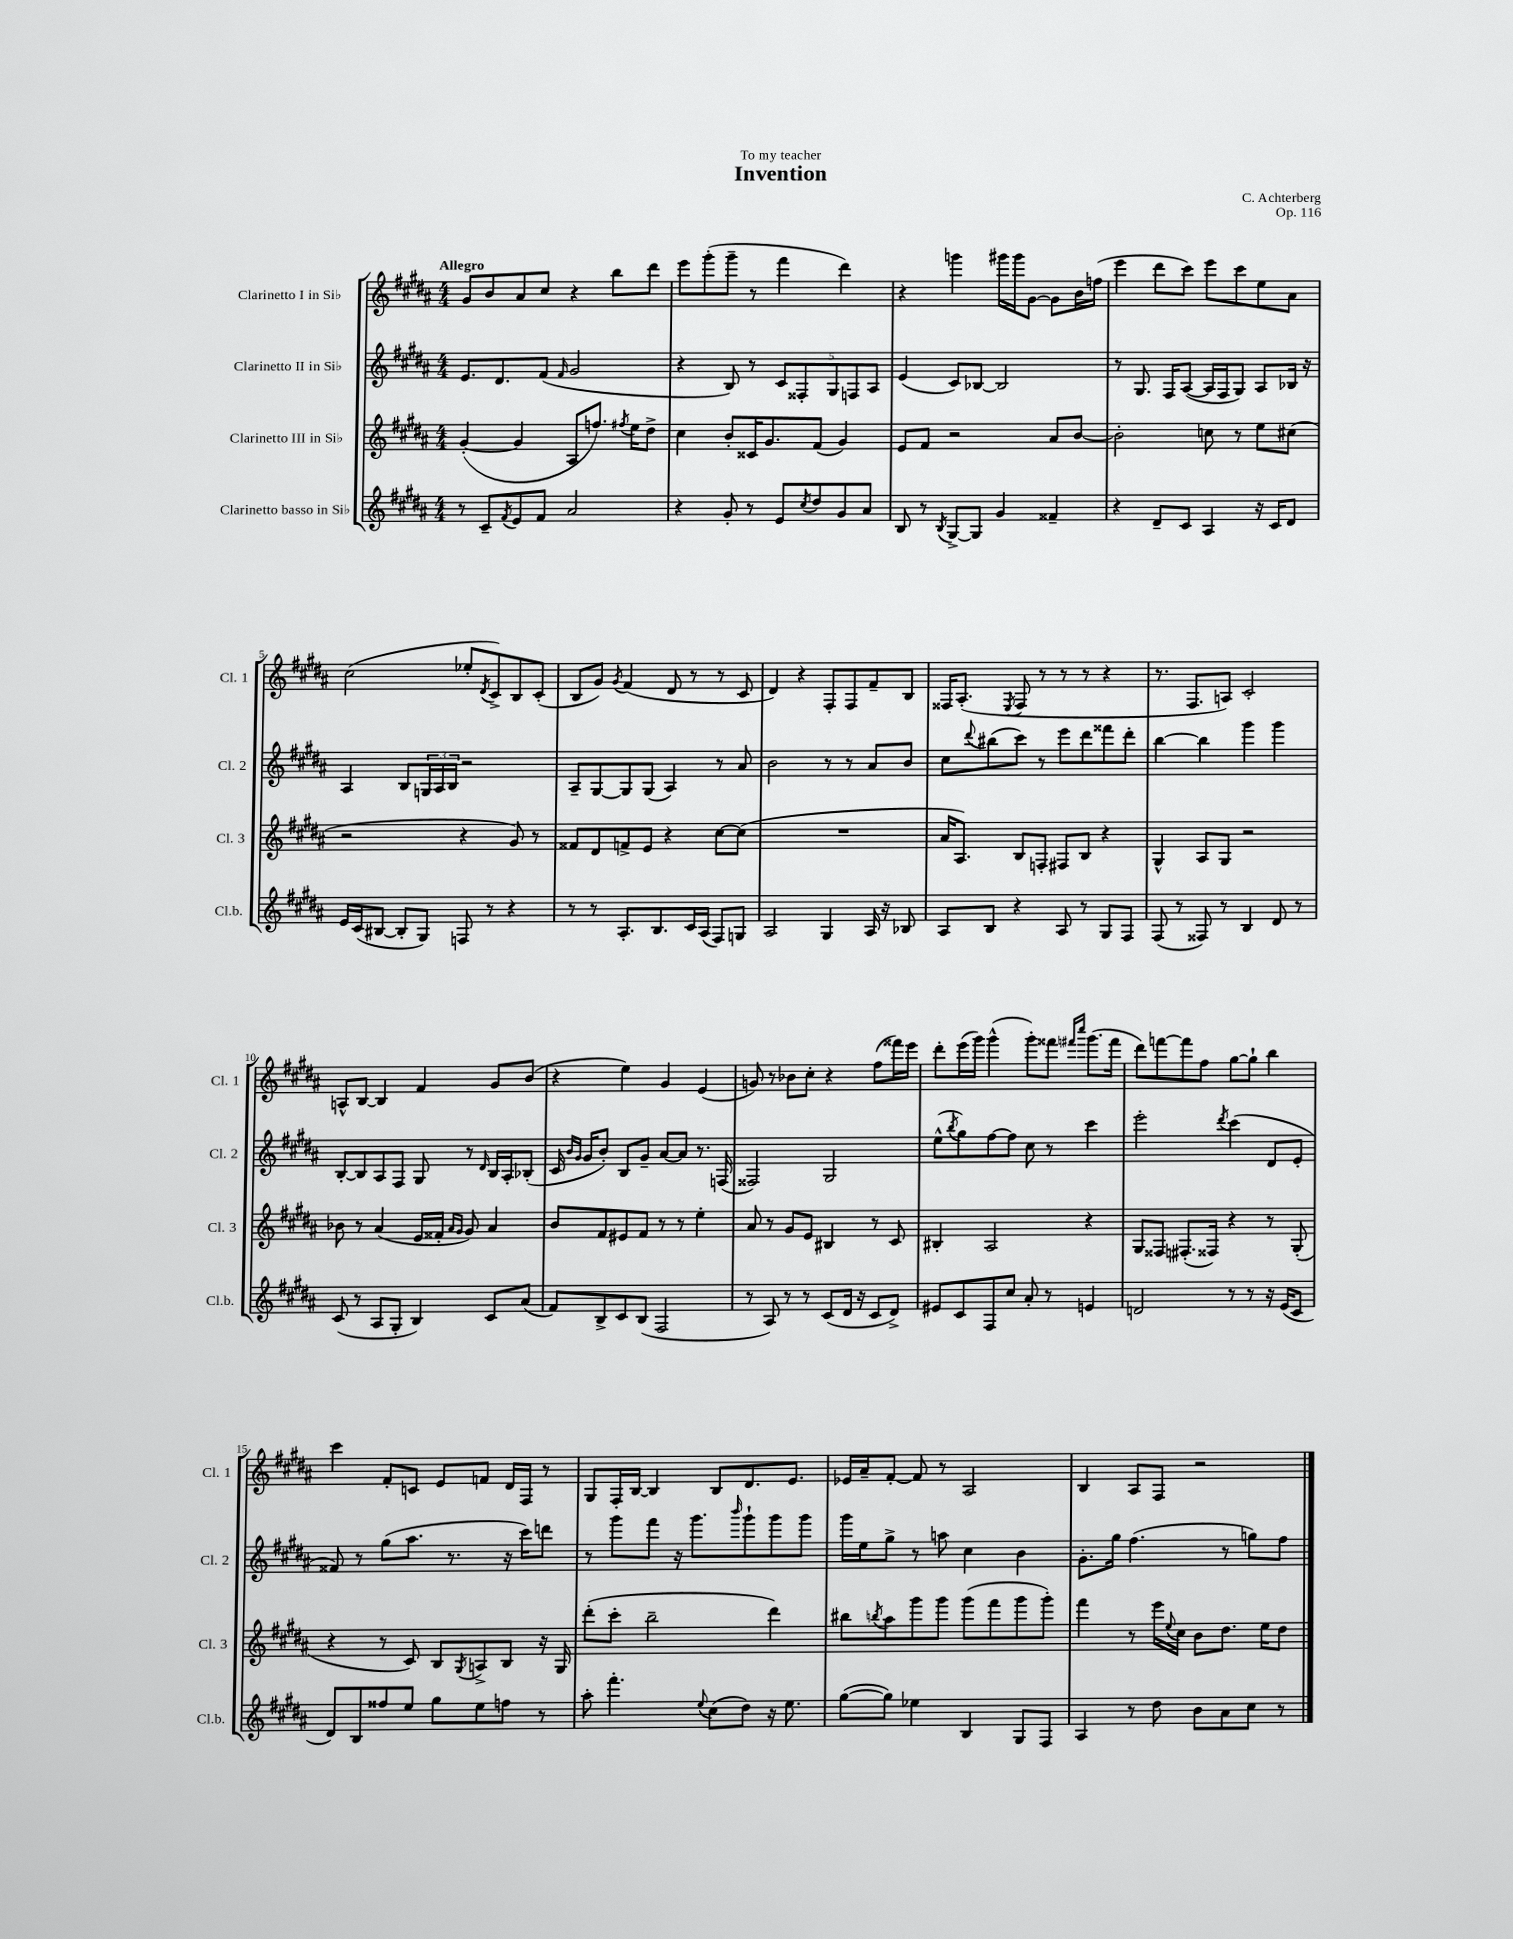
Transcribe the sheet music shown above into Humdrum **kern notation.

**kern	**kern	**kern	**kern
*part4	*part3	*part2	*part1
*staff4	*staff3	*staff2	*staff1
*I"Clarinetto basso in Si♭	*I"Clarinetto III in Si♭	*I"Clarinetto II in Si♭	*I"Clarinetto I in Si♭
*I'Cl.b.	*I'Cl. 3	*I'Cl. 2	*I'Cl. 1
*clefG2	*clefG2	*clefG2	*clefG2
*k[f#c#g#d#a#]	*k[f#c#g#d#a#]	*k[f#c#g#d#a#]	*k[f#c#g#d#a#]
*M4/4	*M4/4	*M4/4	*M4/4
=1	=1	=1	=1
!	!	!	!LO:TX:a:B:t=Allegro
8r	([4g#'/	8.e/L	8g#/L
8c#~/L	.	.	8b/
.	.	8.d#/	.
8qf#/	.	.	.
8e/	4g#/]	.	8a#/
8f#/J	.	(8f#/J	8cc#/J
.	.	16qqf#/	.
2a#/	8A#/L	2g#/	4r
.	8.ffn/J)	.	.
.	.	.	8bb\L
.	8qff#X/	.	.
.	16ee\KL	.	.
.	8dd#^\J	.	8ddd#\J
=2	=2	=2	=2
4r	4cc#\	4r	8eee\L
.	.	.	(8ggg#'\
8g#'/	8b'/L	8B/)	8ggg#~\J
8r	16c##X/K	8r	8r
.	8.g#/	.	.
8e/L	.	10c#/L	4fff#\
.	.	10F##X'/	.
8qcc#/	.	.	.
8dd#/	(8f#/J	.	.
.	.	10G#/	.
8g#/	4g#/)	.	4ddd#\)
.	.	10Fn/	.
8a#/J	.	.	.
.	.	10A#/J	.
=3	=3	=3	=3
8B/	8e/L	(4e/	4r
8r	8f#/J	.	.
8qB/	.	.	.
[8G#^/L	2r	8c#/L)	4gggn\
8G#/J]	.	[8B-X/J	.
4g#/	.	2B-/]	16ggg#X\LL
.	.	.	16ggg#\J
.	.	.	[8g#\J
4f##X~/	8a#/L	.	8g#\L]
.	[8b/J	.	16b\L
.	.	.	(16ffn\JJ
=4	=4	=4	=4
4r	2b'\]	8r	4eee\
.	.	8.G#/	.
8d#~/L	.	.	8ddd#\L
.	.	16F#/KL	.
8c#/J	.	([8A#/J	8ccc#\J)
4A#/	8ccn\	16A#/LL]	8eee\L
.	.	16F#/J	.
.	8r	8G#/J)	8ccc#\
16r	8ee\L	8A#/L	8ee\
16c#/KL	.	.	.
8d#/J	(8cc#X\J	16B-X/Jk	8a#\J
.	.	16r	.
!!LO:LB:g=z
=5	=5	=5	=5
16e/LL	2r	4A#/	(2cc#\
(16c#/J	.	.	.
[8B#X/J	.	.	.
8B#'/L]	.	8B/L	.
8G#/J)	.	24Gn/L	.
.	.	24A#/	.
.	.	24B/JJ	.
8Fn/	4r	2r	8ee-X'/L
.	.	.	8qd#/
8r	.	.	8c#^/)
4r	8g#/)	.	8B/
.	8r	.	(8c#'/J
=6	=6	=6	=6
8r	8f##X/L	8A#~/L	8B/L
8r	8d#/	[8G#/	8g#/J)
.	.	.	8qg#/
8.A#'/L	8fn^/	8G#/]	(4f#/
.	8e/J	(8G#/J	.
8.B/	.	.	.
.	4r	4A#/)	8d#/
16c#/L	.	.	8r
(16A#/JJ	.	.	.
8F#/L)	[8cc#\L	8r	8r
8Gn/J	(8cc#\J]	8a#/	8c#/
=7	=7	=7	=7
2A#/	1r	2b\	4d#/)
.	.	.	4r
4G#/	.	8r	8F#'/L
.	.	8r	8F#/
16A#/	.	8a#/L	8f#~/
16r	.	.	.
8B-X/	.	8b/J	8B/J
=8	=8	=8	=8
8A#/L	16a#/KL	8cc#\L	16F##X/KL
.	8.A#/J)	.	(8.A#'/J
.	.	8qqddd#/	.
8B/J	.	(8bb#X\	.
.	.	.	8qE/
4r	8B/L	8ccc#\J)	8F##/
.	8Fn'/J	8r	8r
8A#/	8F#X/L	8eee\L	8r
8r	8B/J	8ddd#\	8r
8G#/L	4r	8fff##X\	4r
8F#/J	.	8ddd#'\J	.
=9	=9	=9	=9
(8F#/	4G#^^/	[4bb\	8.r
8r	.	.	.
.	.	.	8.F#/L
8F##X/)	8A#/L	4bb\]	.
8r	8G#/J	.	8An/J)
4B/	2r	4ggg#\	2c#'/
8d#/	.	4ggg#\	.
8r	.	.	.
!!LO:LB:g=z
=10	=10	=10	=10
(8c#/	8b-X\	[8B'/L	8An^^/L
8r	8r	8B/]	[8B/J
8A#/L	(4a#/	8A#/	4B/]
8G#'/J	.	8F#/J	.
4B/)	16e/LL	8G#/	4f#/
.	16f##X'/JJ	.	.
.	16qqa#/LL	.	.
.	16qqg#/JJ	.	.
.	8g#/)	8r	.
.	.	16qqd#/	.
8c#/L	4a#/	16B/LL	8g#/L
.	.	16A#'/J	.
(8a#/J	.	(8B-X'/J	(8b/J
=11	=11	=11	=11
8f#/L)	8b/L	16c#/	4r
.	.	16qqb/LL	.
.	.	16qqg#/JJ	.
.	.	16g#/KL	.
8B^/	8f#/	8b'/J)	.
8c#/	8e#X/	8B/L	4ee\)
(8B/J	8f#/J	8g#~/J	.
2F#/	8r	[8a#/L	4g#/
.	8r	8a#/J]	.
.	4ee'\	8.r	(4e/
.	.	(16Fn/	.
=12	=12	=12	=12
8r	8a#/	2F##X/)	8gn/)
8A#/)	8r	.	8r
8r	8g#/L	.	8b-X\L
8r	8e/J	.	8cc#'\J
(8c#/L	4B#X/	2G#/	4r
16d#/Jk	.	.	.
16r	.	.	.
8c#/L	8r	.	(8ff#\L
8d#^/J)	8c#/	.	16fff##X\L)
.	.	.	16eee\JJ
=13	=13	=13	=13
8e#X/L	4B#X'/	(8ee^^\L	8ddd#'\L
.	.	8qbb/	.
8c#/	.	8gg#\)	(16eee\L
.	.	.	16ggg#\JJ)
8F#/	2A#/	[8ff#\	(4ggg#^^\
8cc#/J	.	8ff#\J]	.
8a#'/	.	8cc#\	8ggg#'\L)
8r	.	8r	8fff##X\J
.	.	.	16qqfff#X/LL
.	.	.	16qqcccc#/JJ
4en/	4r	4ccc#\	(8.ggg#\L
.	.	.	16fff#\Jk
=14	=14	=14	=14
2dn/	8G#/L	2eee'\	8ddd#\L)
.	8F##X/J	.	[8fffn\
.	(8.F#X'/L	.	8fff\]
.	.	.	8ff#\J
.	16F##X/Jk)	.	.
.	.	8qddd#/	.
8r	4r	(4ccc#\	[8gg#\L
8r	.	.	8gg#`\J]
16r	8r	8d#/L	4bb\
(16e/KL	.	.	.
8c#/J	(8G#'/	8e'/J	.
!!LO:LB:g=z
=15	=15	=15	=15
8d#/L)	4r	8f##X/)	4ccc#\
8B/	.	8r	.
8ff##X/	8r	(8gg#\L	8f#'/L
8ee/J	8c#/)	8.aa#\J	8cn/J
8gg#\L	8B/L	.	8e/L
.	.	8.r	.
.	8qG#/	.	.
8ee\	8An^/	.	8fn/J
8ffn\J	8B/J	16r	16d#/LL
.	.	16ccc#\KL)	16F#/JJ
8r	16r	8dddn\J	8r
.	16G#/	.	.
=16	=16	=16	=16
8aa#'\	(8ddd#'\L	8r	8G#/L
4.fff#'\	8ccc#'\J	8ggg#\L	16F#'/L
.	.	.	[16B/JJ
.	2bb~\	8fff#\J	4B/]
.	.	16r	.
.	.	8.ggg#\L	.
8qqee/	.	.	.
(8cc#\L	.	.	8B/L
.	.	16qqbbb/	.
8dd#\J)	.	8ggg#`\	8.d#/
16r	4ddd#\)	8ggg#\	.
8.ee\	.	.	8.e/J
.	.	8ggg#\J	.
=17	=17	=17	=17
([8gg#\L	8bb#X\L	16ggg#\LL	16e-X/LL
.	.	16ee\J	16a#~/J
.	8qbbn/	.	.
8gg#\J])	8aa#\	8gg#^\J	[8f#'/J
4ee-X\	8ggg#\	8r	8f#/]
.	8ggg#\J	8aan\	8r
4B/	(8ggg#\L	4cc#\	2A#/
.	8fff#\	.	.
8G#/L	8ggg#\	4b\	.
8F#/J	8ggg#'\J)	.	.
=18	=18	=18	=18
4A#/	4fff#\	8.g#'\L	4B/
.	.	16gg#\Jk	.
8r	8r	(4.ff#\	8A#/L
8dd#\	16eee\LL	.	8F#/J
.	8qqee/	.	.
.	16cc#\JJ	.	.
8b\L	8b\L	.	2r
8a#\	8.dd#\J	8r	.
8cc#\J	.	8ggn\L)	.
.	16ee\KL	.	.
8r	8dd#\J	8ff#\J	.
==	==	==	==
*-	*-	*-	*-
